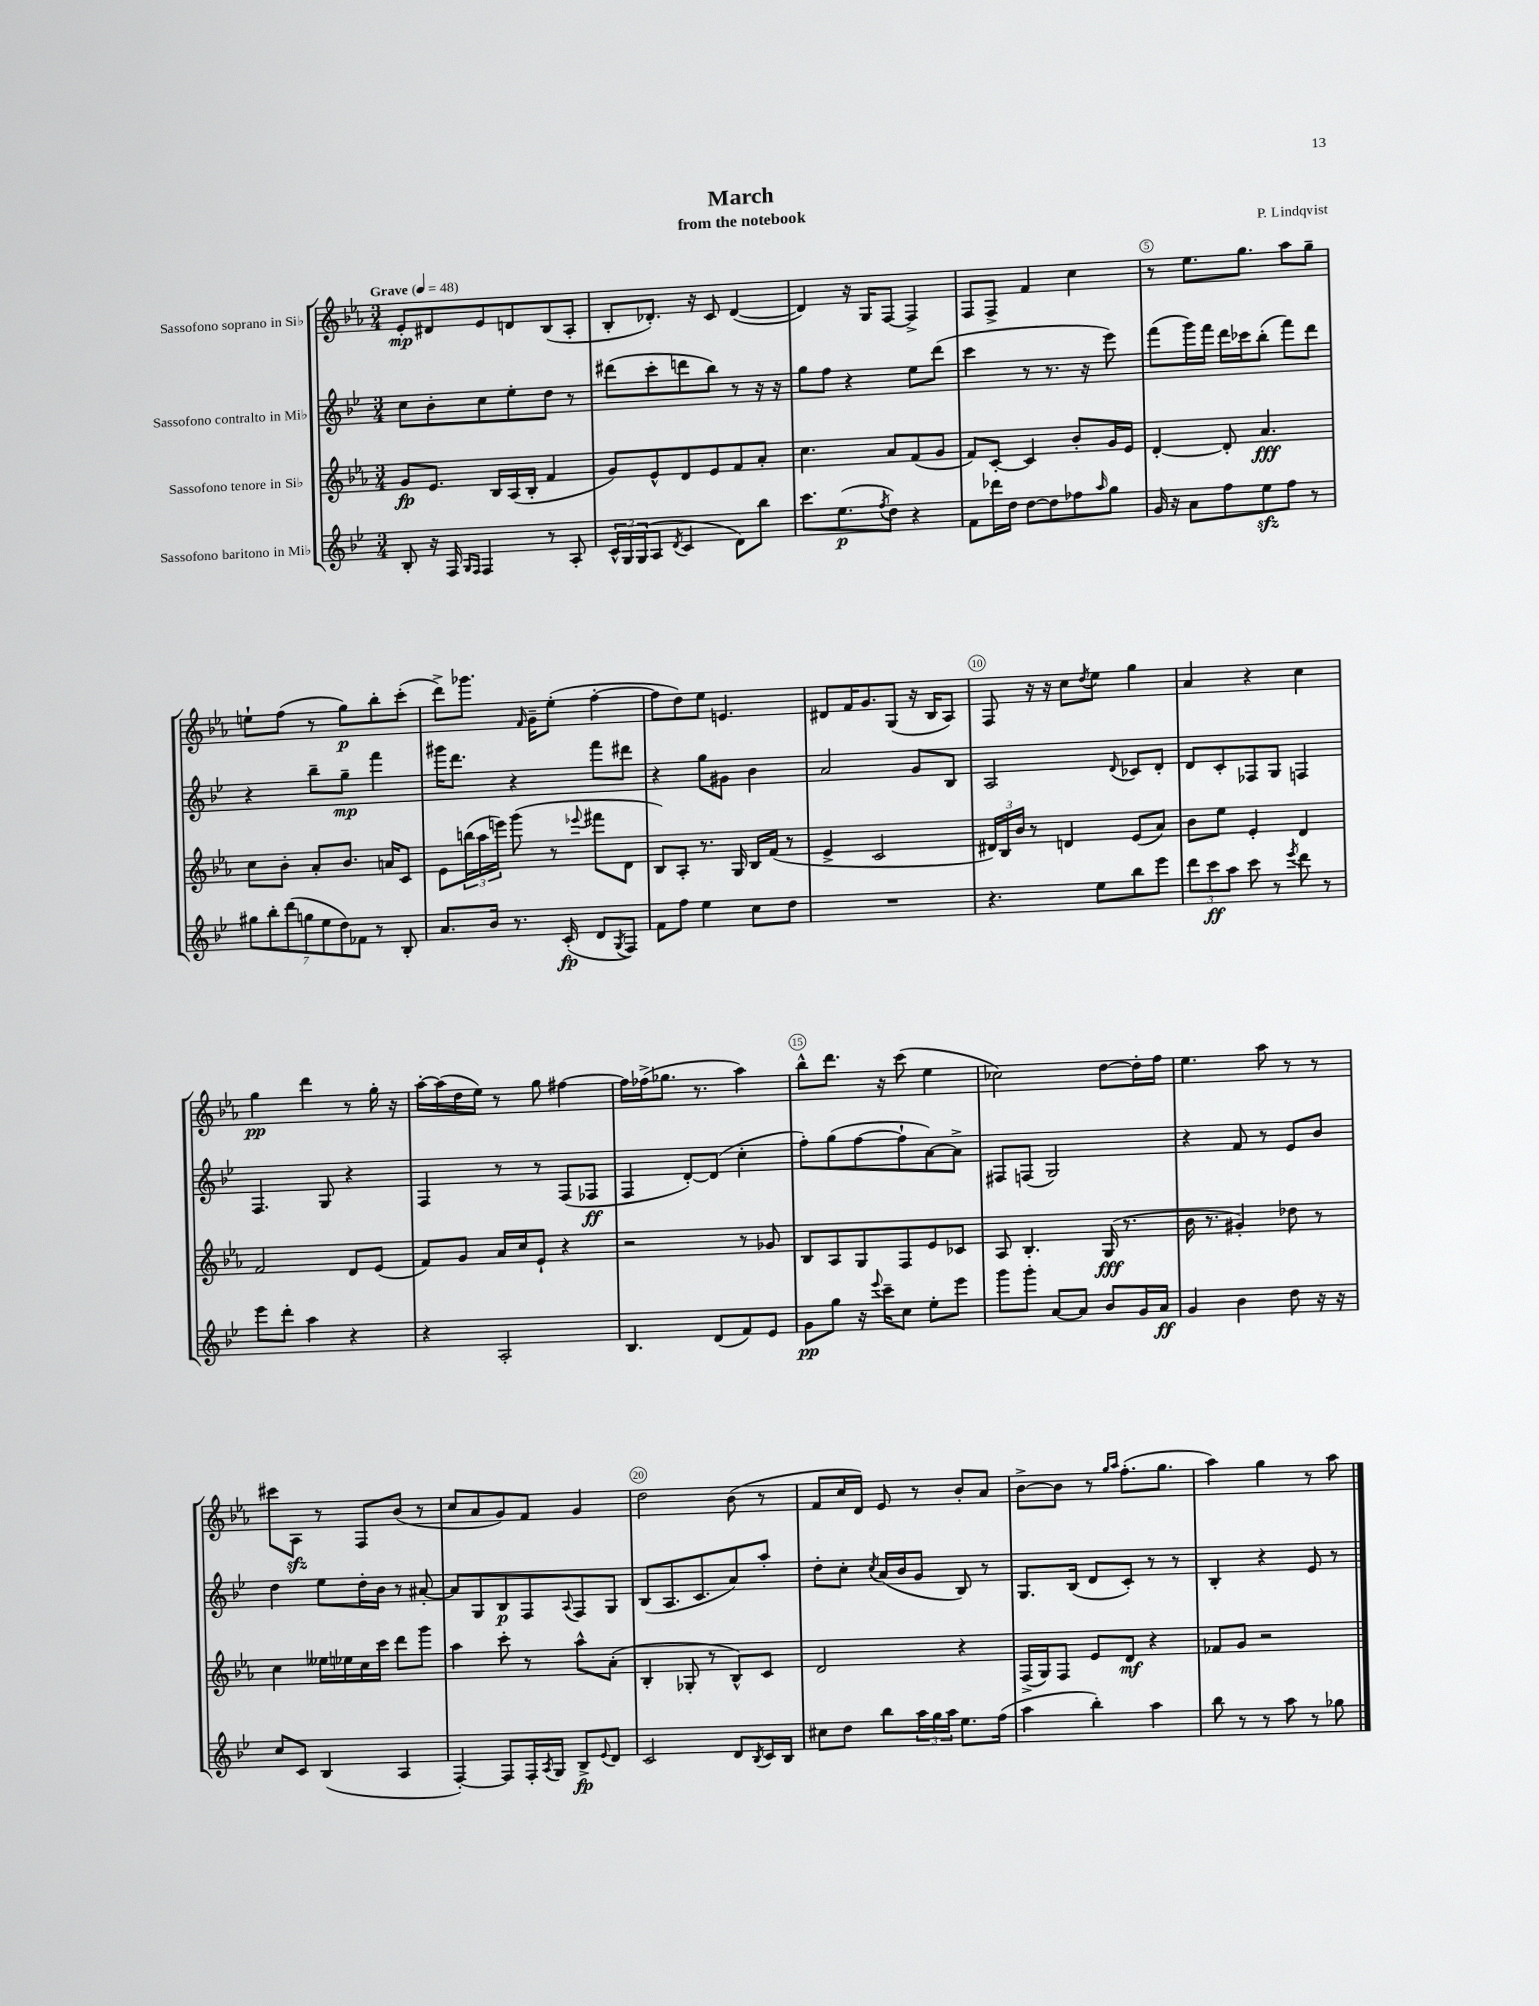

**kern	**kern	**kern	**kern
*staff4	*staff3	*staff2	*staff1
*clefG2	*clefG2	*clefG2	*clefG2
*k[b-e-]	*k[b-e-a-]	*k[b-e-]	*k[b-e-a-]
*M3/4	*M3/4	*M3/4	*M3/4
*MM48	*MM48	*MM48	*MM48
8B-'	8g	8cc	8e-'
16r	8.e-	8b-'	8d#
16F	.	.	.
16qqG	.	.	.
16qqF	.	.	.
4F	.	8cc	8e-
.	16B-	.	.
.	(16A-	8ee-'	8d
.	16B-'	.	.
8r	4f	8dd	(8B-
8A'	.	8r	8A-'
=	=	=	=
24c^^	8g)	(8ddd#	8B-'
24G	.	.	.
(24G	.	.	.
8A	8e-^^	8ccc'	8.d-')
8qd	.	.	.
4c	8d	8ddd	.
.	.	.	16r
.	8e-	8bb-)	8c
8d)	8f	8r	([4d-
8bb-	8a-'	16r	.
.	.	16r	.
=	=	=	=
8.ccc	4.cc	8gg	4d-])
.	.	8ff	.
(8.ee-	.	.	.
.	.	4r	16r
.	.	.	16G
8qff	.	.	.
8dd)	8a-	.	[8F
4r	(8f	8ee-	4F^]
.	8g	(8ddd	.
=	=	=	=
8f	8f)	4ccc	8F
16ddd-	[8c'	.	8F^
16dd	.	.	.
[8dd	4c]	8r	4f
8dd]	.	8.r	.
8ff-	8b-'	.	4cc
.	.	16r	.
16qqaa	.	.	.
8gg	16g	8eee-)	.
.	16e-	.	.
=	=	=	=
16g	[4d'	(8fff	8r
16r	.	.	.
8a	.	16ggg)	8.ee-
.	.	16fff	.
8ff	8d']	16ddd	.
.	.	16ccc-	8.gg
8ee-	4.a-	(8bb-'	.
8ff	.	8fff)	8aa-
8r	.	8ddd	8gg~
=	=	=	=
14gg#	8cc	4r	8ee`
14bb-'	.	.	.
.	8b-'	.	(8ff
(14ddd	.	.	.
14gg	.	.	.
.	8a-'	8bb-~	8r
14ee-	.	.	.
14dd)	.	.	.
.	8.b-	8gg~	8gg)
14f-	.	.	.
8r	.	4fff	8bb-'
.	16a	.	.
8B-'	8c	.	(8ccc'
=	=	=	=
8.a	8e-	16ggg#	8ddd^)
.	.	8.ddd	.
.	(24bb	.	8.ggg-
.	24aa-	.	.
16b-	.	.	.
.	24eee)	.	.
8.r	(8ggg	4r	.
.	.	.	16qqf
.	.	.	16g~
.	8r	.	(8ee-'
(16c'	.	.	.
.	8qqeee-	.	.
8d	8fff#	8fff	[4ff'
8qG	.	.	.
8F)	8d	8ddd#	.
=	=	=	=
8f	8B-)	4r	8ff]
8ff	8A-'	.	8dd)
4ee-	8.r	8gg	8ee-
.	.	8g#	4.e
.	16G	.	.
8cc	16B-	4b-	.
.	(16f	.	.
8dd	8r	.	.
=	=	=	=
2.r	4e-^	2a	8d#
.	.	.	16f
.	.	.	8.g
.	2c	.	.
.	.	.	(8G
.	.	8g	16r
.	.	.	16B-
.	.	8B-	8A-)
=	=	=	=
4.r	24d#)	2A	8F
.	24B-	.	.
.	24b-	.	.
.	8r	.	16r
.	.	.	16r
.	4d	.	8cc
.	.	.	8qdd
8ee-	.	.	8ee-
.	.	8qqd	.
8bb-	(8e-	8c-	4gg
8eee-	8a-)	8d'	.
=	=	=	=
12ddd	8b-	8d	4a-
12ccc	.	.	.
.	8ee-	8c'	.
12aa	.	.	.
8ccc	4e-'	8F-	4r
8r	.	8G	.
8qeee-	.	.	.
8ddd	4d	4F	4cc
8r	.	.	.
=	=	=	=
8eee-	2f	4.F	4gg
8ddd'	.	.	.
4aa	.	.	4ddd
.	.	8G	.
4r	8d	4r	8r
.	(8e-	.	16gg'
.	.	.	16r
=	=	=	=
4r	8f)	4F	[16aa-'
.	.	.	(16aa-]
.	8g	.	16dd
.	.	.	16ee-)
2A'	16a-	8r	8r
.	16cc	.	.
.	8e-`	8r	8gg
.	4r	(8F	[4ff#
.	.	8F-	.
=	=	=	=
4.B-	2r	4F	16ff#]
.	.	.	(16ff-^
.	.	.	8.gg-
.	.	[8d')	.
.	.	.	8.r
(8d	.	(8d]	.
8f)	8r	4cc'	4aa-)
8e-	8g-	.	.
=	=	=	=
8g	8B-	8ff')	8bb-^^
8gg	8A-	(8gg	8.ddd
16r	8G	[8ff	.
8qqeee-	.	.	.
16ccc~	.	.	16r
8cc	8F	8ff`]	(8ccc
8ee-'	8e-	[8a)	4ee-
8eee-	8c-	8a^]	.
=	=	=	=
8ggg	8A-	8F#	2cc-)
8ggg'	4.B-'	(8F	.
[8a	.	2G)	.
8a]	.	.	.
8b-	(16G	.	[8dd
.	8.r	.	.
16g	.	.	16dd']
16a	.	.	16ff
=	=	=	=
4g	16b-	4r	4.ee-
.	8.r	.	.
4b-	4g#')	8f	.
.	.	8r	8aa-
8dd	8dd-	8e-	8r
16r	8r	8b-	8r
16r	.	.	.
=	=	=	=
8cc	4cc	4dd	8ccc#
8c	.	.	8A-
(4B-	16ee--	8ee-	8r
.	16ee-	.	.
.	16cc	16dd'	8F
.	16ccc	16b-	.
4A	8ddd	8r	(8b-
.	8ggg	[8a#'	8r
=	=	=	=
[4F')	4aa-	8a#]	8cc
.	.	8G	8a-
8F]	8ccc'	8B-	8g)
16F'	8r	8F	8f
8qA	.	.	.
16G	.	.	.
.	.	8qqA	.
8B-^	8aa-^^	8F	4g
8qqe-	.	.	.
8d	(8a-'	8G	.
=	=	=	=
2c	4B-'	(8B-	2dd
.	.	8.A	.
.	8G-'	.	.
.	.	8.c	.
.	8r	.	.
8d	8B-^^)	8a)	(8b-
8qB-	.	.	.
16c	8c	8aa'	8r
16B-	.	.	.
=	=	=	=
8cc#	2d	8dd'	8f
8dd	.	8cc'	16cc
.	.	.	16d)
.	.	8qcc	.
8bb-	.	(16a	8e-
.	.	16b-	.
24aa	.	8g	8r
24gg	.	.	.
24aa	.	.	.
8.ee-	4r	8B-)	8b-'
.	.	8r	8a-
(16ff	.	.	.
=	=	=	=
4aa	(16F^	8.G	[8b-^
.	16G)	.	.
.	8F	.	8b-]
.	.	(16B-	.
4bb-')	8e-	8d	8r
.	.	.	16qqgg
.	.	.	16qqaa-
.	8d	8c')	(8.ff'
4aa	4r	8r	.
.	.	.	8.gg
.	.	8r	.
=	=	=	=
8bb-	8f-	4B-'	4aa-)
8r	8g	.	.
8r	2r	4r	4gg
8aa	.	.	.
8r	.	8e-	8r
8gg-	.	8r	8aa-
==	==	==	==
*-	*-	*-	*-
